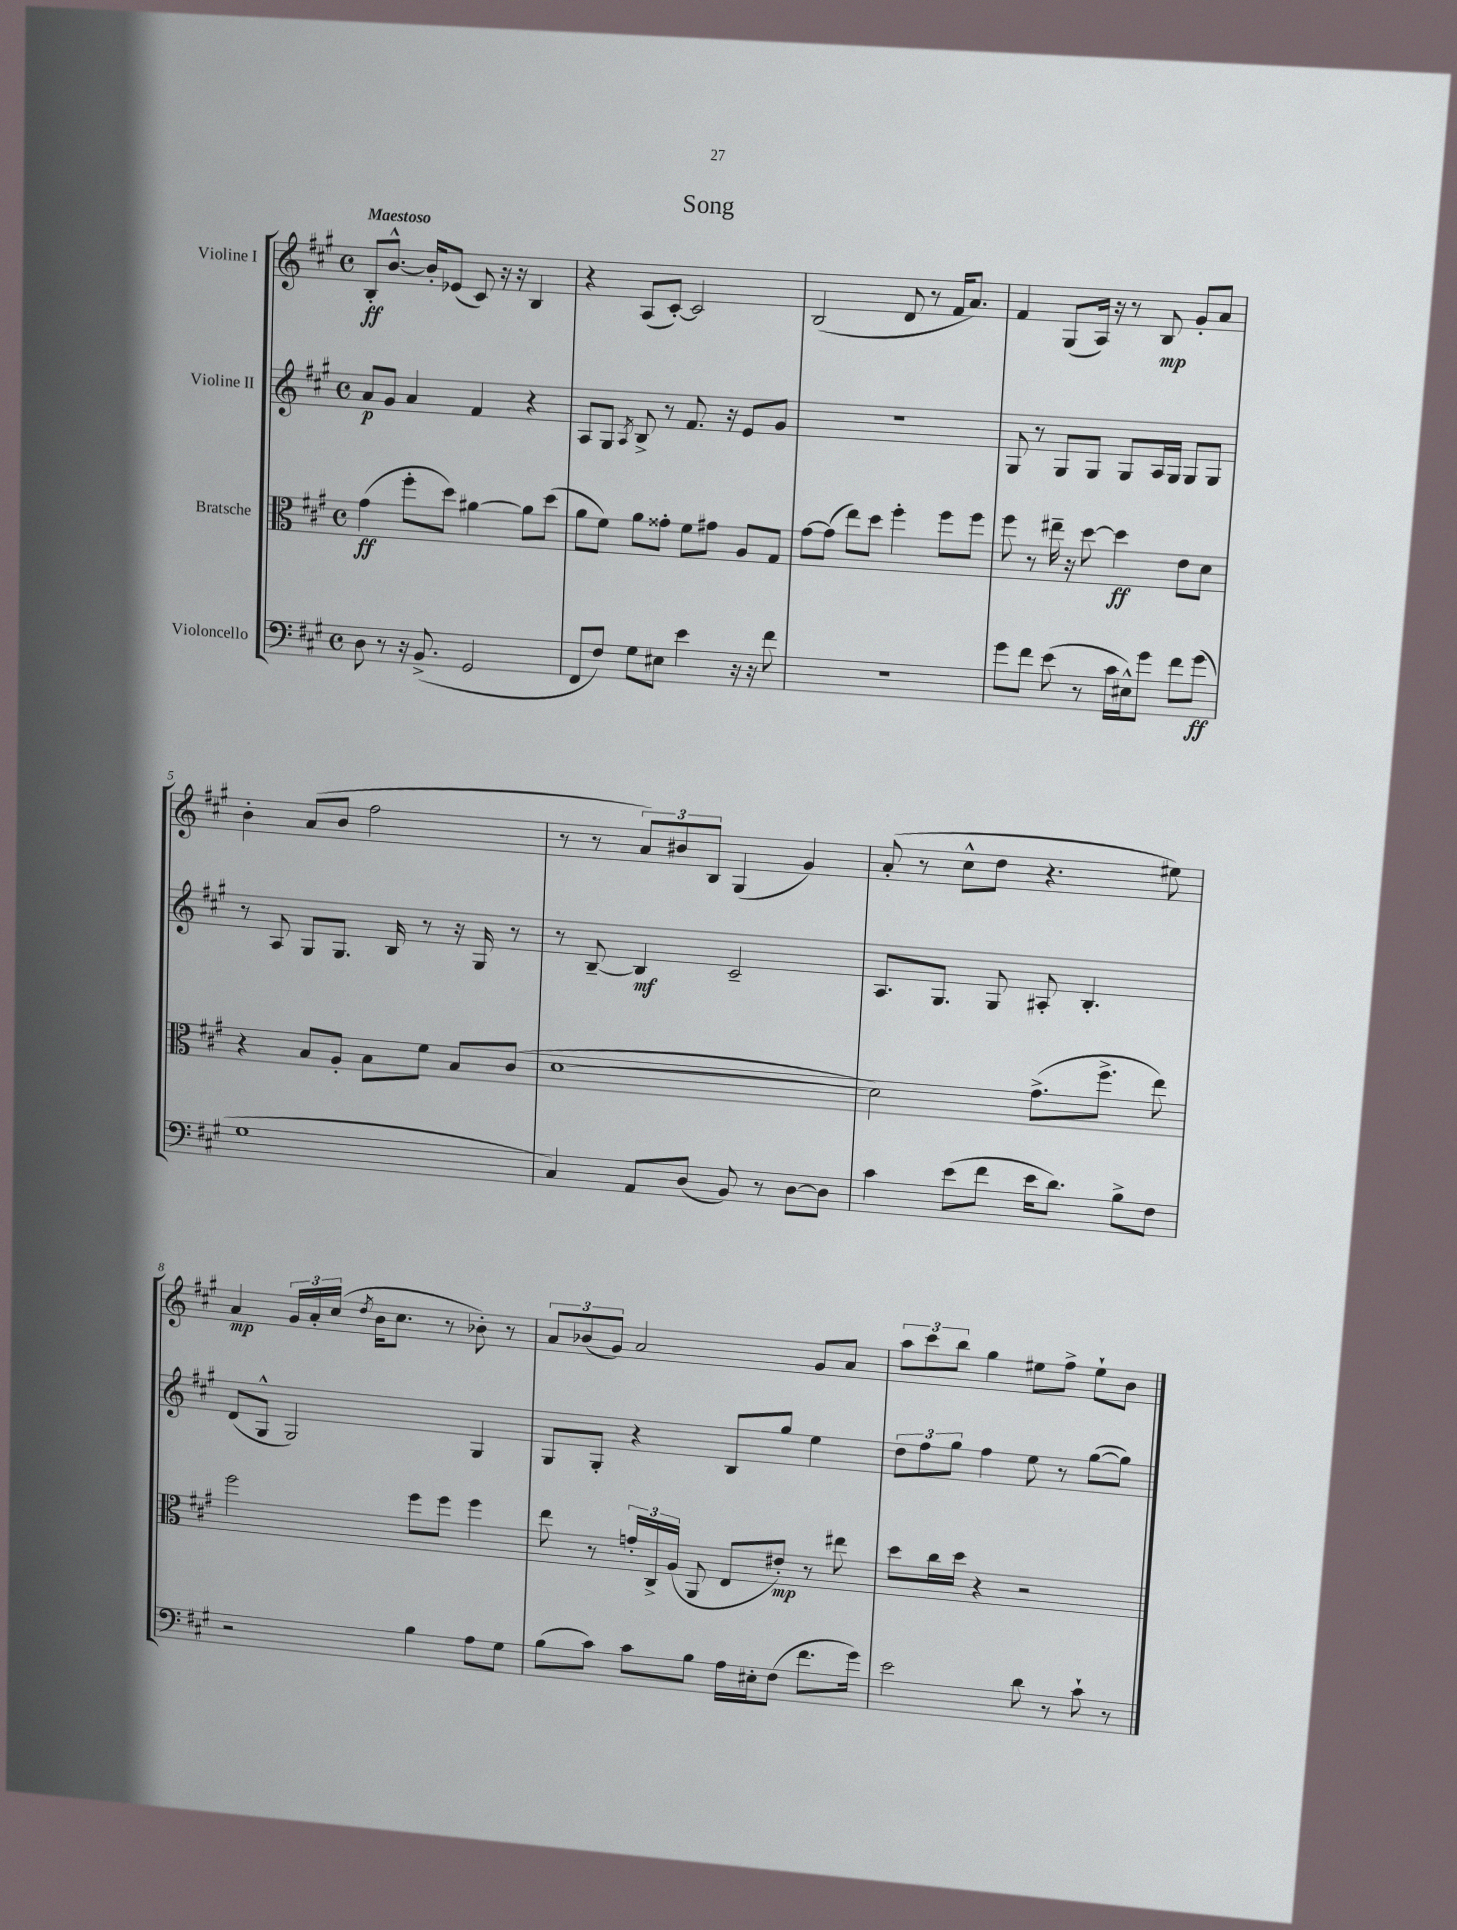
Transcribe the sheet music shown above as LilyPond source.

\header { title = "Song" }
<<
\new StaffGroup <<
\new Staff = "s0" \with { instrumentName = "Violine I" } {
    \clef treble \key a \major \defaultTimeSignature \time 4/4 \tempo "Maestoso"
    \autoBeamOff b8[-.\ff b'8.]~-^ b'16[-. ees'8]( cis'8) r16 r16 b4 |
    r4 a8[( cis'8]~-.) cis'2 |
    b2( d'8 r8 fis'16[ a'8.]) |
    fis'4 gis8[( a16]) r16 r8 b8\mp gis'8[-. a'8] |
    b'4-. a'8[( b'8] fis''2 |
    r8 r8 \tuplet 3/2 { a'8[) bis'8 b8] } gis4( gis'4) |
    a'8-.( r8 cis''8[-^ d''8] r4. eis''8) |
    a'4\mp \tuplet 3/2 { gis'16[ a'16-. cis''16]( } \acciaccatura { d''8 } b'16[ cis''8.] r8 bes'8-.) r8 |
    \tuplet 3/2 { a'8[ bes'8( gis'8]) } a'2 gis'8[ a'8] |
    \tuplet 3/2 { a''8[ cis'''8 b''8] } gis''4 eis''8[ fis''8]-> eis''8[-! b'8] \bar "|." |
}
\new Staff = "s1" \with { instrumentName = "Violine II" } {
    \clef treble \key a \major \defaultTimeSignature \time 4/4
    \autoBeamOff a'8[\p gis'8] a'4 fis'4 r4 |
    a8[ gis8] \acciaccatura { a8 } b8-> r8 fis'8. r16 e'8[ gis'8] |
    R1 |
    gis8 r8 gis8[ gis8] gis8[ a16 gis16] gis8[ gis8] |
    r8 a8 gis8[ gis8.] b16 r8 r16 gis16 r8 |
    r8 b8~-- b4\mf cis'2-- |
    a8.[ gis8.] gis8 ais8-. b4.-. |
    d'8[( gis8]-^ gis2) gis4 |
    gis8[ gis8]-. r4 b8[ gis''8] e''4 |
    \tuplet 3/2 { d''8[ fis''8 gis''8] } fis''4 e''8 r8 gis''8[~( gis''8]) \bar "|." |
}
\new Staff = "s2" \with { instrumentName = "Bratsche" } {
    \clef alto \key a \major \defaultTimeSignature \time 4/4
    \autoBeamOff gis'4\ff( fis''8[-. d''8]) ais'4~ ais'8[ d''8]( |
    a'8[ fis'8]) a'8[ gisis'8]-. fis'8[ gis'8] a8[ gis8] |
    gis'8[~ gis'8]( e''8[) d''8] fis''4-. fis''8[ fis''8] |
    fis''8 r8 eis''16-- r16 d''8~ d''4\ff e'8[ d'8] |
    r4 b8[ a8]-. b8[ fis'8] b8[ cis'8]( |
    d'1~ |
    d'2) gis'8.[->( fis''8.]-> e''8) |
    fis''2 fis''8[ fis''8] fis''4 |
    e''8 r8 \tuplet 3/2 { g'16[-. cis16-> a16]( } a,8 e8[ eis'8]-.\mp) r8 eis''8 |
    d''8[ cis''16 d''16] r4 r2 \bar "|." |
}
\new Staff = "s3" \with { instrumentName = "Violoncello" } {
    \clef bass \key a \major \defaultTimeSignature \time 4/4
    \autoBeamOff d8 r8 r16 b,8.->( gis,2 |
    fis,8[ fis8]) gis8[ eis8] e'4 r16 r16 fis'8 |
    R1 |
    gis'8[ fis'8] e'8( r8 cis'16[ eis16-^) gis'8] fis'8[ gis'8]\ff( |
    gis1 |
    cis4) a,8[ d8]( b,8) r8 d8[~ d8] |
    cis'4 e'8[( fis'8] e'16[ d'8.]) b8[-> fis8] |
    r2 b4 a8[ gis8] |
    b8[( cis'8]) cis'8[ b8] a16[ eis16-. fis8]( fis'8.[ gis'16]) |
    e'2 d'8 r8 cis'8-! r8 \bar "|." |
}
>>
>>
